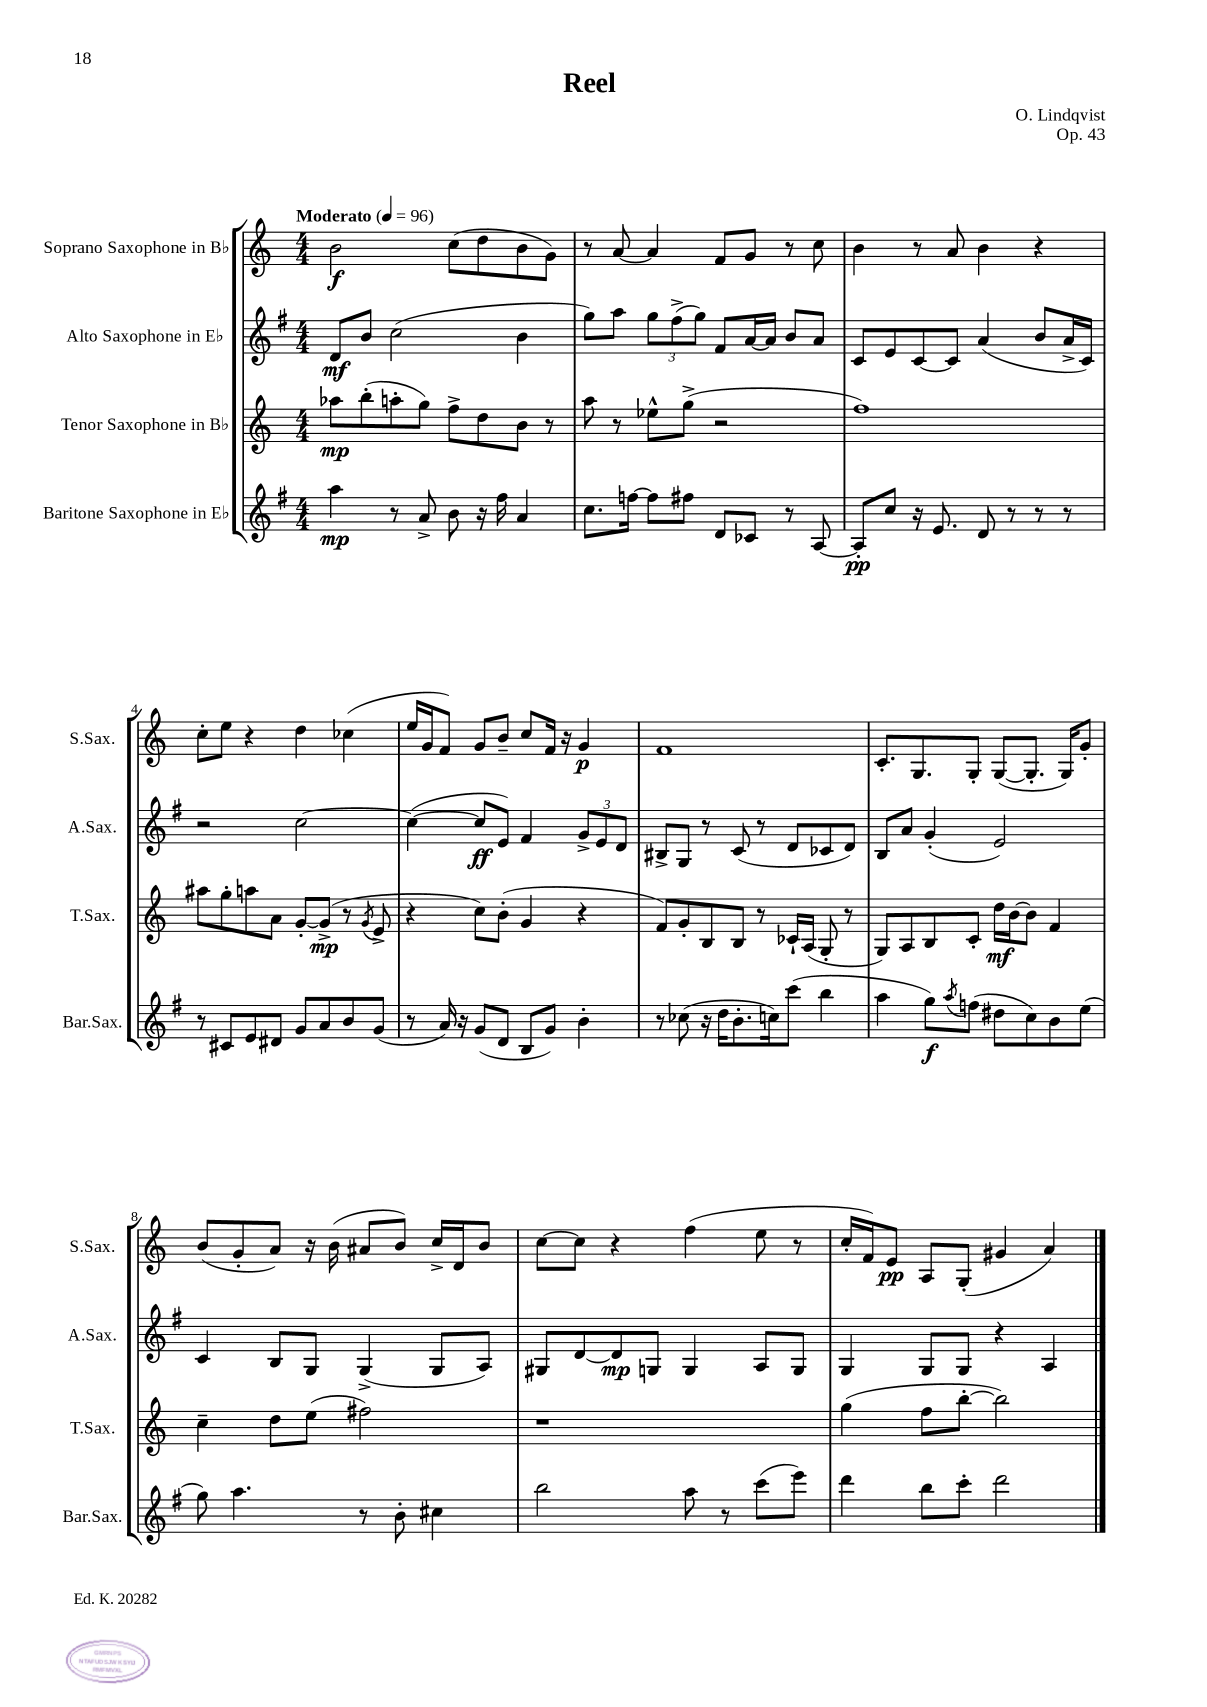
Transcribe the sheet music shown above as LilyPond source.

\header { title = "Reel" composer = "O. Lindqvist" opus = "Op. 43" }
<<
\new StaffGroup <<
\new Staff = "s0" \with { instrumentName = "Soprano Saxophone in Bb" shortInstrumentName = "S.Sax." } {
    \clef treble \key c \major \numericTimeSignature \time 4/4 \tempo "Moderato" 4 = 96
    b'2\f c''8( d''8 b'8 g'8) |
    r8 a'8~ a'4 f'8 g'8 r8 c''8 |
    b'4 r8 a'8 b'4 r4 |
    c''8-. e''8 r4 d''4 ces''4( |
    e''16 g'16 f'8) g'8 b'8-- c''8 f'16 r16 g'4\p |
    f'1 |
    c'8.-. g8. g8-. g8~( g8.-. g16) g'8-. |
    b'8( g'8-. a'8) r16 b'16( ais'8 b'8) c''16-> d'16 b'8 |
    c''8~ c''8 r4 f''4( e''8 r8 |
    c''16-. f'16) e'8\pp a8 g8-.( gis'4 a'4) \bar "|." |
}
\new Staff = "s1" \with { instrumentName = "Alto Saxophone in Eb" shortInstrumentName = "A.Sax." } {
    \clef treble \key g \major \numericTimeSignature \time 4/4
    d'8\mf b'8 c''2( b'4 |
    g''8) a''8 \tuplet 3/2 { g''8 fis''8->( g''8) } fis'8 a'16~ a'16 b'8 a'8 |
    c'8 e'8 c'8~ c'8 a'4( b'8 a'16-> c'16) |
    r2 c''2~ |
    c''4~( c''8\ff e'8) fis'4 \tuplet 3/2 { g'8-> e'8 d'8 } |
    bis8-> g8 r8 c'8( r8 d'8 ces'8 d'8) |
    b8 a'8 g'4-.( e'2) |
    c'4 b8 g8 g4->( g8 a8) |
    gis8 d'8~ d'8\mp g8 g4 a8 g8 |
    g4 g8 g8 r4 a4 \bar "|." |
}
\new Staff = "s2" \with { instrumentName = "Tenor Saxophone in Bb" shortInstrumentName = "T.Sax." } {
    \clef treble \key c \major \numericTimeSignature \time 4/4
    aes''8\mp b''8-.( a''8-. g''8) f''8-> d''8 b'8 r8 |
    a''8 r8 ees''8-^ g''8->( r2 |
    f''1) |
    ais''8 g''8-. a''8 a'8 g'8~-. g'8->\mp( r8 \acciaccatura { g'8 } e'8-> |
    r4 c''8) b'8-.( g'4 r4 |
    f'8) g'8-. b8 b8 r8 ces'16-! a16( g8-. r8 |
    g8) a8 b8 c'8-. d''16\mf b'16~ b'8 f'4 |
    c''4-- d''8 e''8( fis''2) |
    r1 |
    g''4( f''8 b''8~-. b''2) \bar "|." |
}
\new Staff = "s3" \with { instrumentName = "Baritone Saxophone in Eb" shortInstrumentName = "Bar.Sax." } {
    \clef treble \key g \major \numericTimeSignature \time 4/4
    a''4\mp r8 a'8-> b'8 r16 fis''16 a'4 |
    c''8. f''16~ f''8 fis''8 d'8 ces'8 r8 a8~ |
    a8-.\pp c''8 r16 e'8. d'8 r8 r8 r8 |
    r8 cis'8 e'8 dis'8 g'8 a'8 b'8 g'8( |
    r8 a'16) r16 g'8( d'8 b8 g'8) b'4-. |
    r8 ces''8( r16 d''16 b'8.-. c''16) c'''8( b''4 |
    a''4 g''8\f) \acciaccatura { a''8 } f''8( dis''8 c''8) b'8 e''8( |
    g''8) a''4. r8 b'8-. cis''4 |
    b''2 a''8 r8 c'''8( e'''8) |
    d'''4 b''8 c'''8-. d'''2 \bar "|." |
}
>>
>>
